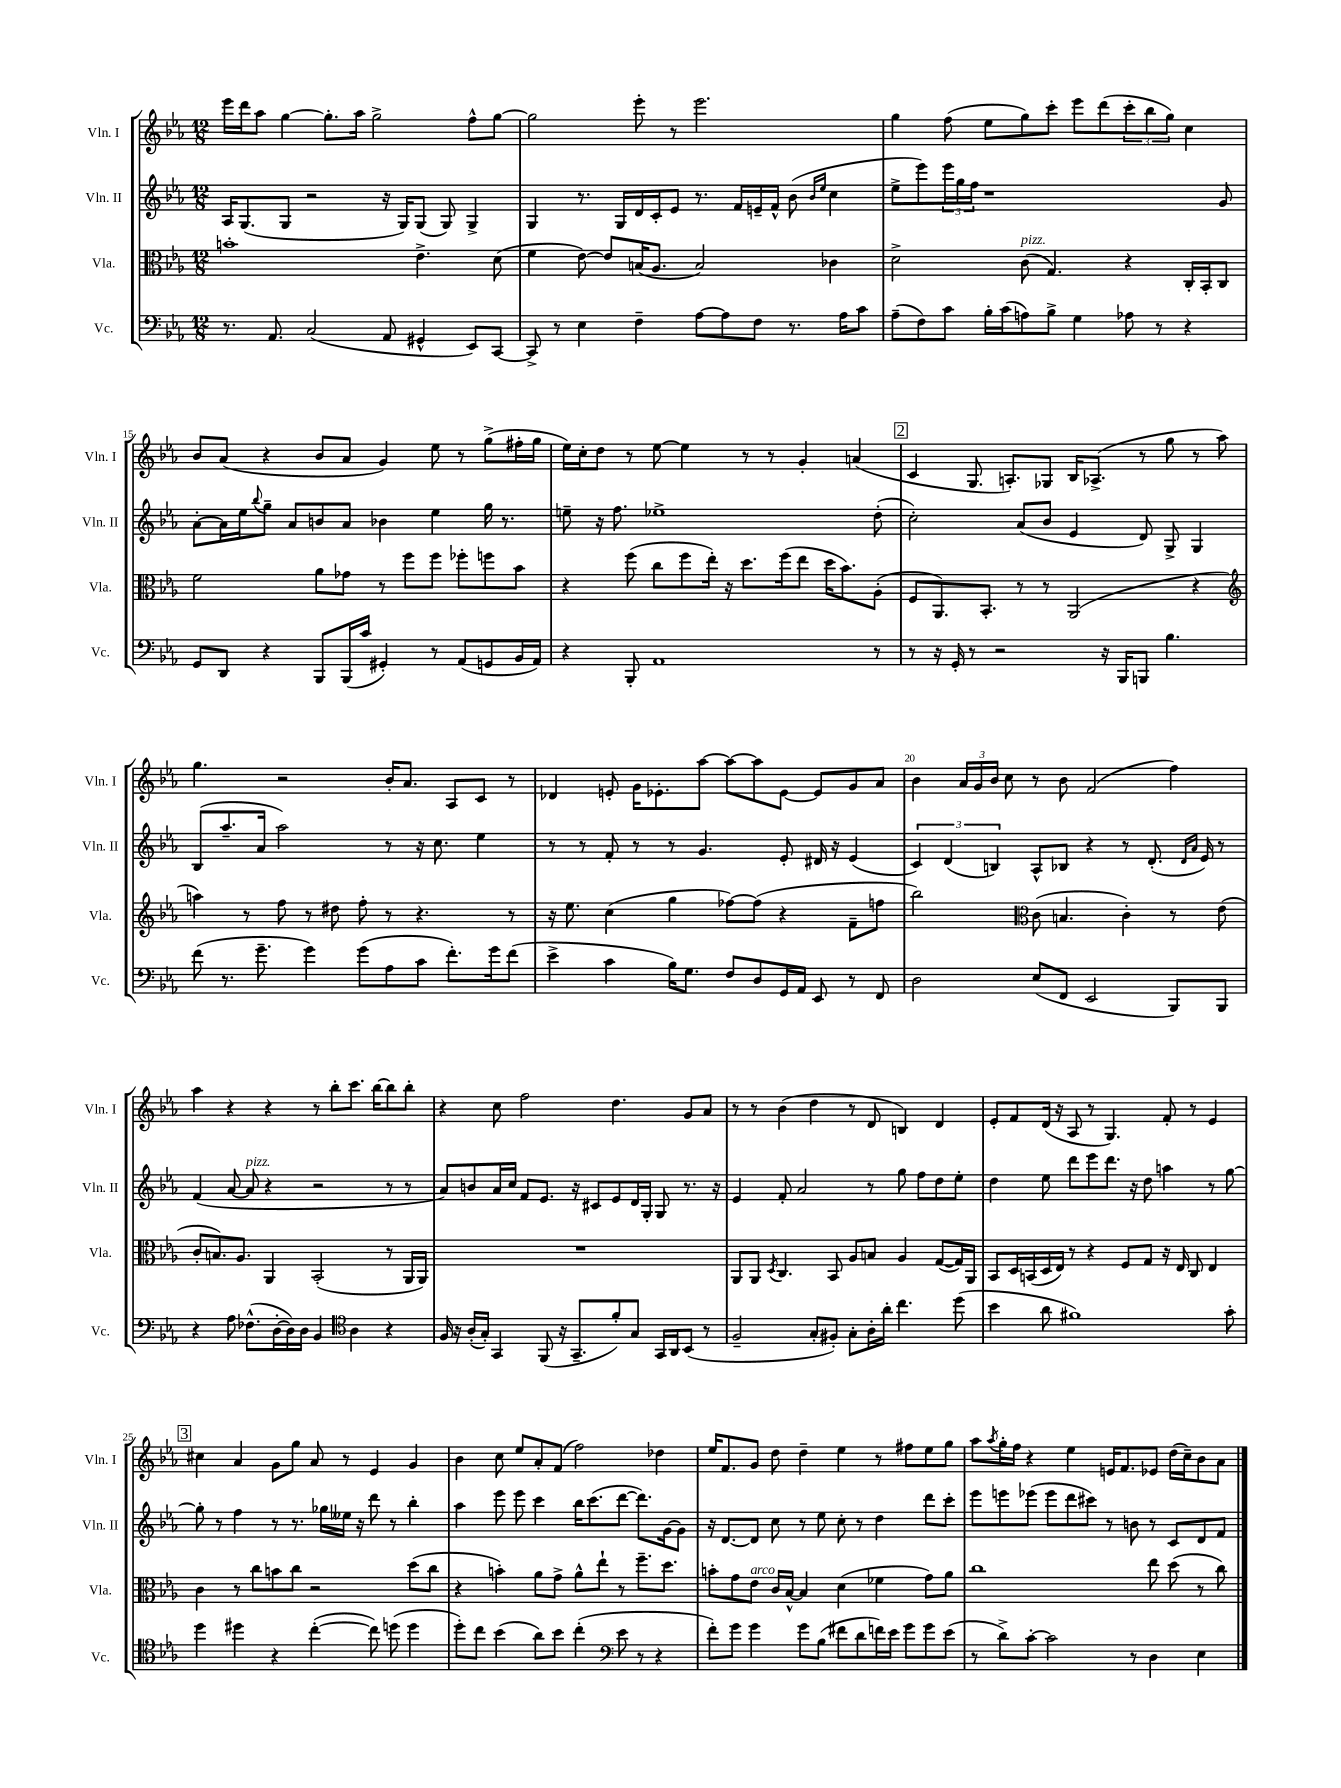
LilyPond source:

<<
\new StaffGroup <<
\new Staff = "s0" \with { instrumentName = "Vln. I" shortInstrumentName = "Vln. I" } {
    \clef treble \key ees \major \numericTimeSignature \time 12/8
    ees'''16 d'''16 aes''8 g''4~ g''8.-. aes''16 g''2-> f''8-^ g''8~ |
    g''2 ees'''8-. r8 ees'''2. |
    g''4 f''8( ees''8 g''8) c'''8-. ees'''8 d'''8( \tuplet 3/2 { c'''8-. bes''8 g''8) } c''4 |
    bes'8 aes'8( r4 bes'8 aes'8 g'4) ees''8 r8 g''8->( fis''16-. g''16 |
    ees''16) c''16-. d''8 r8 ees''8~ ees''4 r8 r8 g'4-. a'4( |
    \mark \markup { \box "2" } c'4 g8. a8.-.) ges8 bes16 aes8.->( r8 g''8 r8 aes''8) |
    g''4. r2 bes'16-. aes'8. aes8 c'8 r8 |
    des'4 e'8-. g'16 ees'8.-. aes''8~ aes''8~ aes''8 ees'8~ ees'8 g'8 aes'8 |
    bes'4 \tuplet 3/2 { aes'16 g'16 bes'16 } c''8 r8 bes'8 f'2( f''4) |
    aes''4 r4 r4 r8 bes''8-. c'''8. bes''16~ bes''8 bes''8-. |
    r4 c''8 f''2 d''4. g'8 aes'8 |
    r8 r8 bes'4( d''4 r8 d'8 b4) d'4 |
    ees'8-. f'8 d'16( r16 aes8 r8 g4.) f'8-. r8 ees'4 |
    \mark \markup { \box "3" } cis''4 aes'4 g'8 g''8 aes'8 r8 ees'4 g'4 |
    bes'4 c''8 ees''8 aes'8-. f'8( f''2) des''4 |
    ees''16 f'8. g'8 d''8 d''4-- ees''4 r8 fis''8 ees''8 g''8 |
    aes''8 \acciaccatura { aes''8 } g''16-. f''16 r4 ees''4 e'16 f'8. ees'8 d''16( c''16--) bes'8 aes'8 \bar "|." |
}
\new Staff = "s1" \with { instrumentName = "Vln. II" shortInstrumentName = "Vln. II" } {
    \clef treble \key ees \major \numericTimeSignature \time 12/8
    aes16 g8.( g8 r2 r16 g16) g8( g8) g4-> |
    g4 r8. g16 d'16 c'16-. ees'8 r8. f'16 e'16-- f'16-^ bes'8( \grace { bes'16 ees''16 } c''4 |
    ees''8-> ees'''8) \tuplet 3/2 { ees'''16 g''16 f''16 } r1 g'8 |
    aes'8~-. aes'16 ees''16 \appoggiatura { bes''8 } g''8-- aes'8 b'8 aes'8 bes'4 ees''4 g''16 r8. |
    e''8-- r16 f''8. ees''1-> d''8-.( |
    \mark \markup { \box "2" } c''2-.) aes'8( bes'8 ees'4 d'8) g8-> g4 |
    bes8( aes''8.-- aes'16 aes''2) r8 r16 c''8. ees''4 |
    r8 r8 f'8-. r8 r8 g'4. ees'8-. dis'16 r16 ees'4( |
    \tuplet 3/2 { c'4) d'4( b4) } aes8-^ bes8 r4 r8 d'8.-.( \grace { d'16 aes'16 } ees'16) r8 |
    f'4( aes'8~ aes'8^\markup { \italic "pizz." } r4 r2 r8 r8 |
    aes'8) b'8 aes'16 c''16 f'8 ees'8. r16 cis'8 ees'8 d'16 g16-. g8 r8. r16 |
    ees'4 f'8-. aes'2 r8 g''8 f''8 d''8 ees''8-. |
    d''4 ees''8 d'''8 ees'''8 d'''8. r16 d''8 a''4 r8 g''8~ |
    \mark \markup { \box "3" } g''8-. r8 f''4 r8 r8. ges''16 eeses''16 r16 d'''8 r8 bes''4-. |
    aes''4 ees'''8 ees'''8 c'''4 bes''16 c'''8.( d'''8~ d'''8.) g'16~ g'8 |
    r16 d'8.~ d'8 c''8 r8 ees''8 c''8-. r8 d''4 d'''8 c'''8-. |
    ees'''8 e'''8 ees'''8( ees'''8 d'''8 cis'''8) r8 b'8 r8 c'8 d'8 f'8 \bar "|." |
}
\new Staff = "s2" \with { instrumentName = "Vla." shortInstrumentName = "Vla." } {
    \clef alto \key ees \major \numericTimeSignature \time 12/8
    b'1-. ees'4.-> d'8( |
    f'4 ees'8~) ees'8 b16( aes8. b2) ces'4 |
    d'2-> c'8^\markup { \italic "pizz." }( g4.) r4 c16-. bes,16-. c8 |
    f'2 aes'8 ges'8 r8 f''8 f''8 fes''8-. f''8 bes'8 |
    r4 f''8( c''8 f''8 ees''16-.) r16 d''8. f''16( ees''8 d''16 bes'8.) aes8-.( |
    \mark \markup { \box "2" } f8 aes,8.) bes,8.-. r8 r8 aes,2( r4 |
    \clef treble a''4) r8 f''8 r8 dis''8 f''8-. r8 r4. r8 |
    r16 ees''8. c''4( g''4 fes''8~) fes''8( r4 f'8-- f''8 |
    bes''2) \clef alto c'8( b4. c'4-.) r8 ees'8( |
    c'8-. b8.) aes8. aes,4 bes,2-.( r8 aes,16 aes,16) |
    R1. |
    aes,8 aes,8 \acciaccatura { d8 } c4. bes,8 aes8 b8 aes4 g8~( g16) aes,16 |
    bes,8 d16 b,16( d16 ees16) r8 r4 f8 g8 r16 ees16 c8 ees4 |
    \mark \markup { \box "3" } c'4 r8 c''8 b'8 c''8 r2 d''8( c''8 |
    r4 b'4-.) aes'8 g'8-> aes'8-^ ees''8-! r8 f''8.-- d''8. |
    b'8-. g'8 ees'8^\markup { \italic "arco" } c'16 bes16~-^ bes4 d'4( fes'4 g'8) aes'8 |
    c''1 ees''8 d''8( r8 c''8) \bar "|." |
}
\new Staff = "s3" \with { instrumentName = "Vc." shortInstrumentName = "Vc." } {
    \clef bass \key ees \major \numericTimeSignature \time 12/8
    r8. aes,8. c2( aes,8 gis,4-^ ees,8) c,8~ |
    c,8-> r8 ees4 f4-- aes8~ aes8 f8 r8. aes16 c'8 |
    aes8--( f8) c'8 bes16-. c'16( a8) bes8-> g4 aes8 r8 r4 |
    g,8 d,8 r4 bes,,8 bes,,16( c'16 gis,4-.) r8 aes,8( g,8 bes,16 aes,16) |
    r4 bes,,8-. aes,1 r8 |
    \mark \markup { \box "2" } r8 r16 g,16-. r8 r2 r16 bes,,16 b,,8 bes4. |
    f'8( r8. g'8.-- g'4) g'8( aes8 c'8 f'8.-.) g'16 f'8( |
    ees'4-> c'4 bes16) g8. f8 d8 g,16 aes,16 ees,8 r8 f,8 |
    d2 ees8( f,8 ees,2 bes,,8) bes,,8 |
    r4 aes8 fes8.-^( d16~-. d16) d16 bes,4 \clef tenor aes4 r4 |
    f16 r16 aes16-.( g16-.) g,4 f,8( r16 g,8.-- f'8-.) g8 g,16 aes,16 bes,8( r8 |
    f2-- g8-. fis8-.) g8-. aes16-. aes'16-. c''4. d''8( |
    bes'4 aes'8 fis'1) g'8-. |
    \mark \markup { \box "3" } d''4 dis''4 r4 c''4~-.( c''8) d''8( d''4 |
    d''8-.) c''8 bes'4( aes'8) bes'8 c''4-.( \clef bass ees'8 r8 r4 |
    f'8-.) g'8 g'4 g'8 bes8( fis'8 d'8 f'16) ees'16 g'8 g'8 ees'8( |
    r8 d'8->) c'8~-. c'2 r8 d4 ees4 \bar "|." |
}
>>
>>
\layout { \context { \Score currentBarNumber = #12 \override BarNumber.break-visibility = ##(#f #t #t) barNumberVisibility = #(every-nth-bar-number-visible 5) } }
